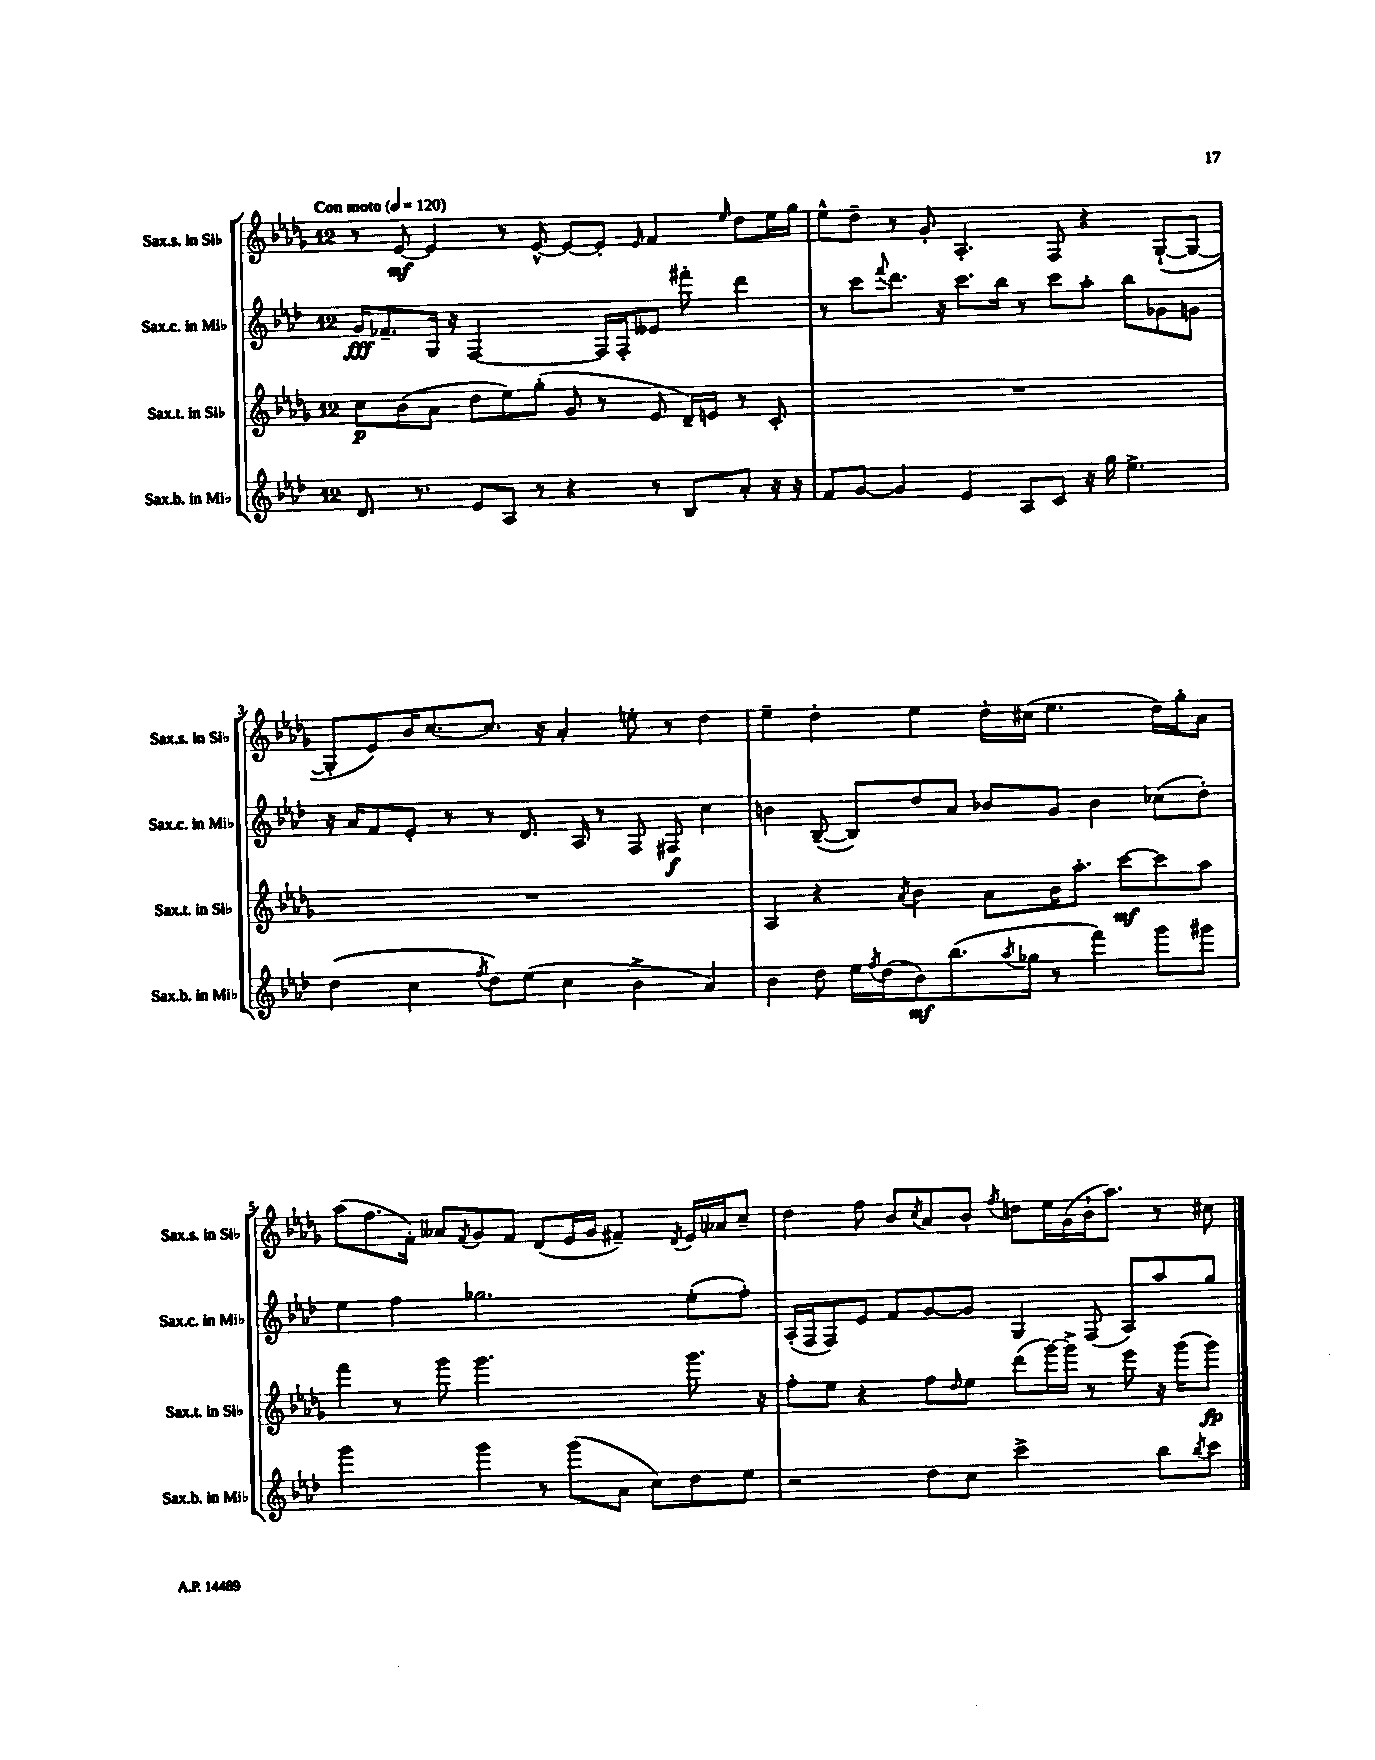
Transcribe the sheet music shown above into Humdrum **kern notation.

**kern	**kern	**kern	**kern
*staff4	*staff3	*staff2	*staff1
*clefG2	*clefG2	*clefG2	*clefG2
*k[b-e-a-d-]	*k[b-e-a-d-g-]	*k[b-e-a-d-]	*k[b-e-a-d-g-]
*M12/8	*M12/8	*M12/8	*M12/8
*MM120	*MM120	*MM120	*MM120
8.d-/	8cc\L	16g/LK	8r
.	.	8.f-~/	.
.	(8b-\	.	[8e-/
8.r	.	.	.
.	8a-\J	16G/Jk	4e-/]
.	.	16r	.
8e-/L	8dd-\L	[2F/	.
8A-/J	8ee-\)	.	8r
8r	(8gg-'\J	.	[8e-^^/
4r	8g-/	.	8e-/_L
.	8r	16F/]LL	8e-'/]J
.	.	16F'/J	.
.	.	.	16qqe-/
8r	8e-/	8e--/J	4f/
8B-/L	16d-~/LL)	8fff#'\	.
.	16e/JJ	.	.
.	.	.	16qqee-/
8a-'/J	8r	4ddd-\	8dd-\L
16r	8c'/	.	16ee-\L
16r	.	.	16gg-\JJ
=	=	=	=
8f/L	1.r	8r	8ee-^^\L
[8g/J	.	8ccc\L	8dd-~\J
.	.	8qqfff/	.
4g/]	.	8.ddd-\J	8r
.	.	.	8g-'/
.	.	16r	.
4e-/	.	8.ccc\L	4.A-'/
.	.	16bb-\Jk	.
8A-/L	.	8r	.
8c/J	.	8ccc\L	8F/
16r	.	8aa-'\J	4r
16gg\	.	.	.
4.ee-^\	.	8bb-\L	.
.	.	8g-\	([8G-`/L
.	.	8g\J	8G-/_J
=	=	=	=
(4dd-\	1.r	16r	8G-'/]L
.	.	16a-/LK	.
.	.	8f/	8e-/)
4cc\	.	8e-'/J	16b-/K
.	.	.	[8.cc/
.	.	8r	.
8qff/	.	.	.
8dd-\L)	.	8r	8.cc/]J
(8ee-\J	.	8.d-/	.
.	.	.	16r
4cc\	.	.	4a-'/
.	.	16A-/	.
.	.	8r	.
4b-^\	.	8F/	8ee'\
.	.	8F#/	8r
4a-/)	.	4cc\	4dd-\
=	=	=	=
4b-\	4A-/	4b\	4ee-~\
8dd-\	4r	([8B-~/	4dd-'\
16ee-\LL	.	8B-/]L)	.
8qff/	.	.	.
(16dd-\J	.	.	.
.	8qa-/	.	.
8b-\)	4b-\	8dd-/	4ee-\
(8.bb-\	.	8a-/J	.
.	8a-\L	8b-/L	16dd-'\LL
8qaa-/	.	.	.
16gg-\Jk	.	.	(16cc#\JJ
8r	16b-\K	8g/J	4.ee-\
.	8.aa-'\J	.	.
4fff\)	.	4b-\	.
.	[8ccc\L	.	.
8ggg\L	8ccc\]	(8cc-\L	16dd-\LL)
.	.	.	16gg-'\J
8ggg#\J	8aa-\J	8dd-'\J)	8a-\J
=	=	=	=
2ggg\	4fff\	4ee-\	(8aa-\L
.	.	.	8.ff\
.	8r	4ff\	.
.	.	.	16f'\Jk)
.	8ggg-\	.	8a--/L
.	.	.	8qf/
4ggg\	2.ggg-\	2.gg-\	8g-/
.	.	.	8f/J
8r	.	.	(8d-/L
(8ggg\L	.	.	16e-/L
.	.	.	16g-/JJ
8a-\J	.	.	4f#~/)
8cc\L)	.	.	.
.	.	.	8qd-/
8dd-\	8.ggg-\	(8ee-'\L	16e-/LL
.	.	.	16a-/J
8ee-\J	.	8ff'\J)	8cc~/J
.	16r	.	.
=	=	=	=
2r	8ff'\L	(16A-'/LL	4dd-\
.	.	16F/J	.
.	8ee-\J	8F/)	.
.	4r	8e-/J	8ff\
.	.	8f/L	8b-/L
.	.	.	8qcc/
8dd-\L	8ff\L	[8g/	8a-/
.	16qqdd-/	.	.
8cc\J	8ee-\J	8g/]J	8b-'/J
.	.	.	8qff/
2ccc^\	(8ddd-\L	4G/	8dd\L
.	[16ggg-\L)	.	16ee-\L
.	16ggg-^\]JJ	.	(16g-\
.	8r	(8F/	16b-`\J
.	.	.	8.aa-\J)
.	8eee-\	8A-/L)	.
8bb-\L	16r	8aa-/	8r
.	(16ggg-\LK	.	.
8qbb-/	.	.	.
8ccc\J	8ggg-\J)	8gg/J	8cc#\
==	==	==	==
*-	*-	*-	*-
